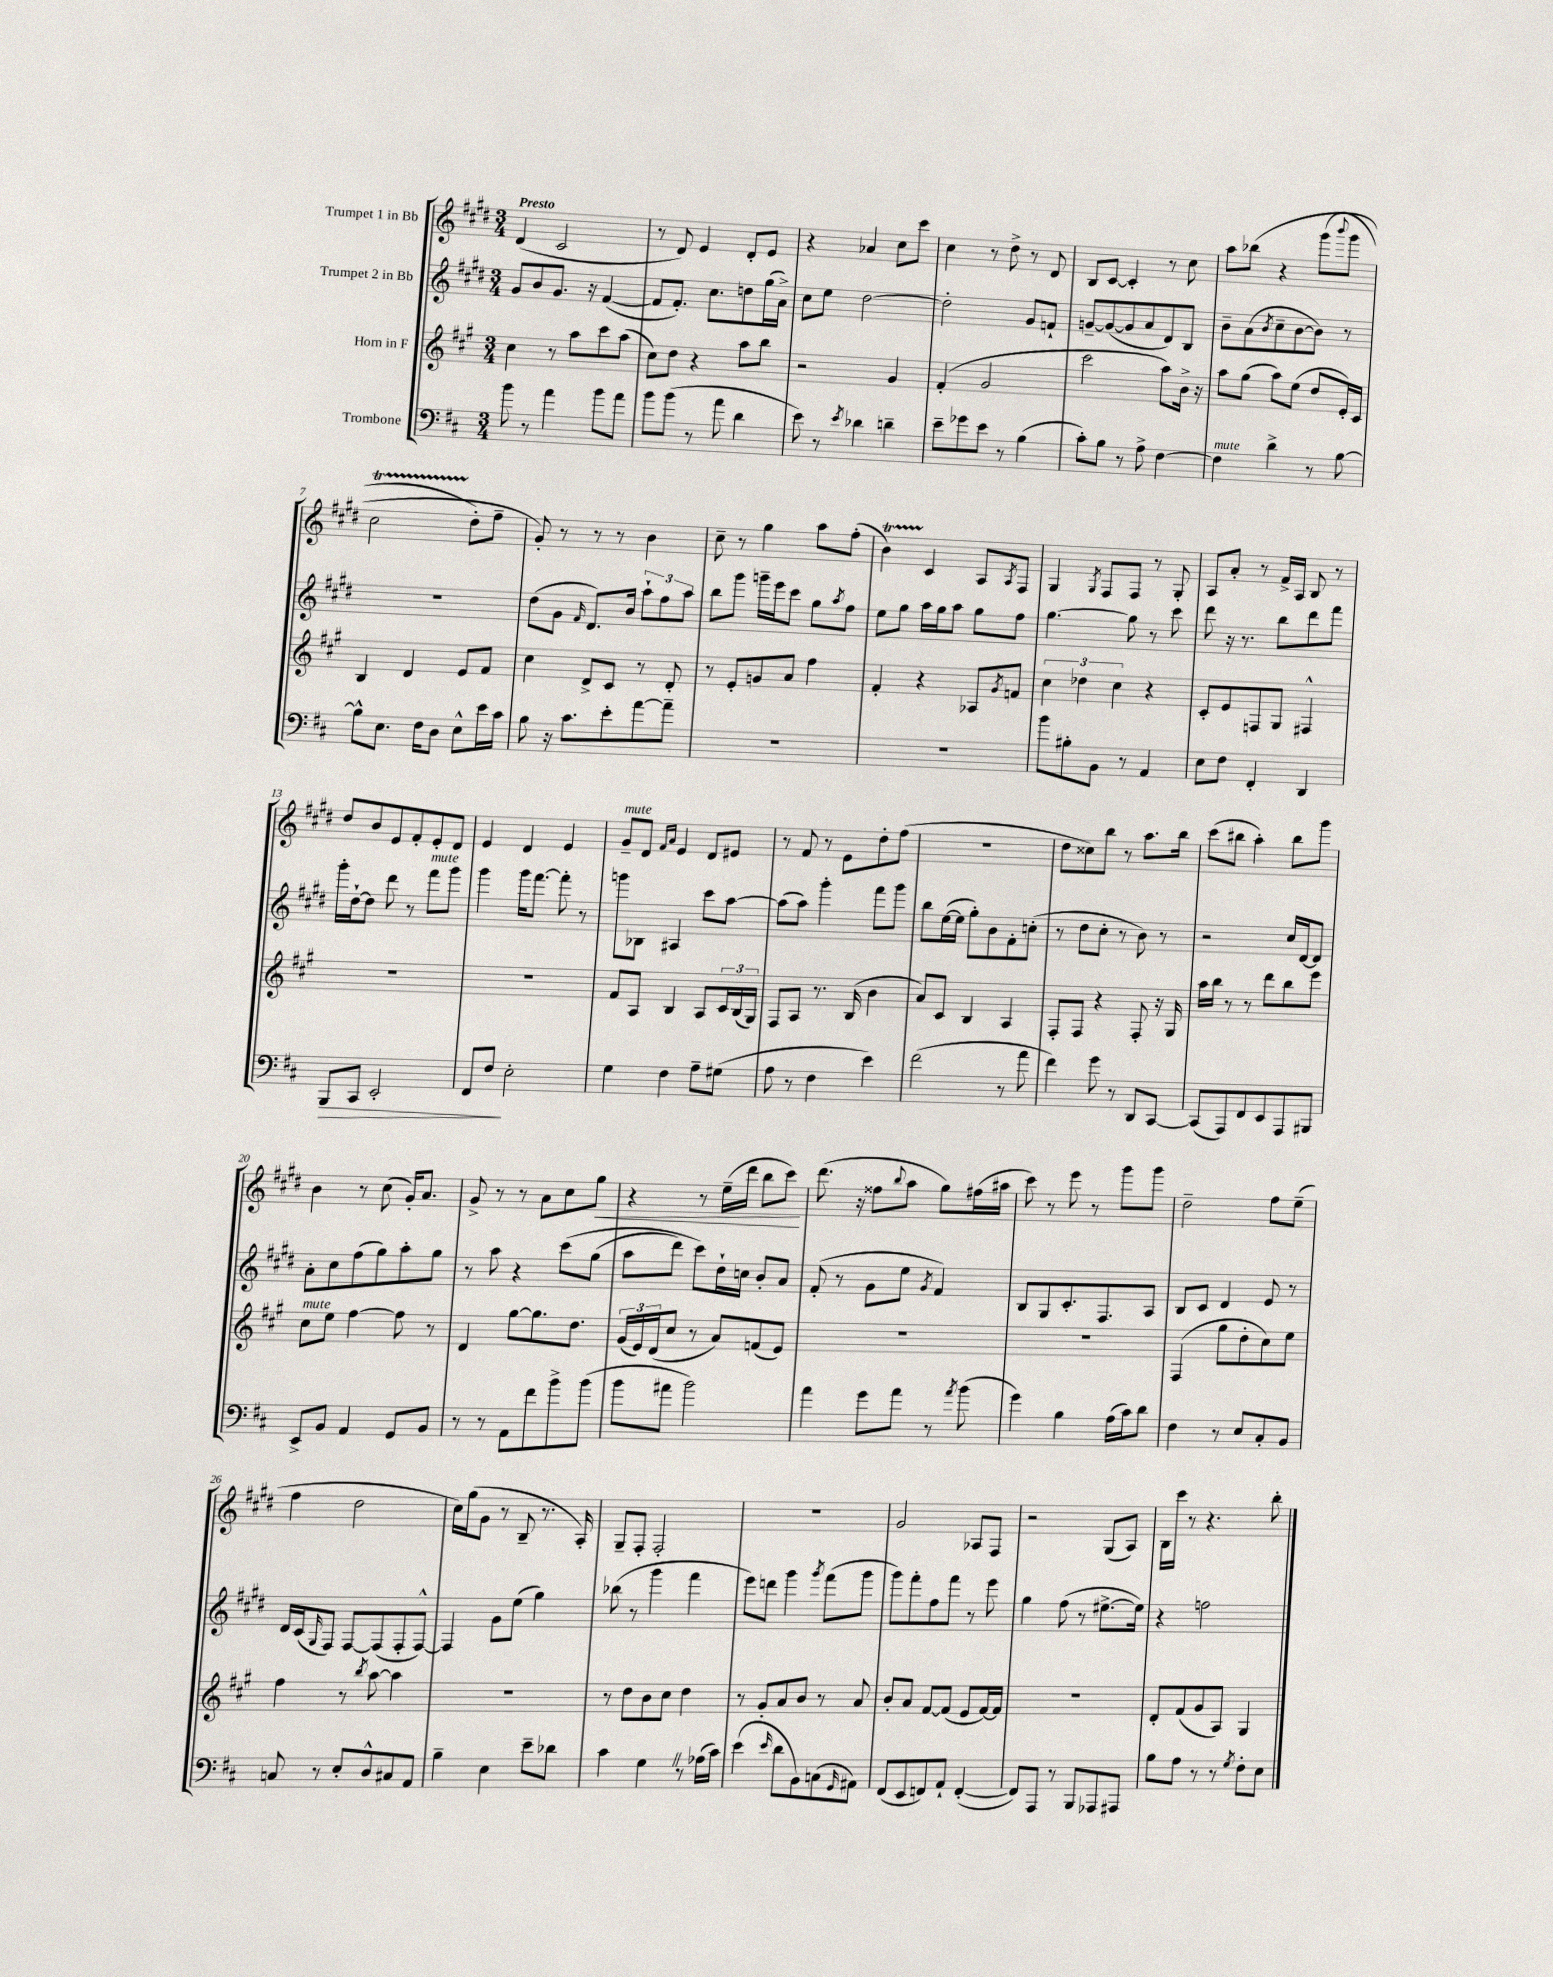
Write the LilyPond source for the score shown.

<<
\new StaffGroup <<
\new Staff = "s0" \with { instrumentName = "Trumpet 1 in Bb" } {
    \clef treble \key e \major \numericTimeSignature \time 3/4 \tempo "Presto"
    dis'4( cis'2 |
    r8 dis'8) e'4 dis'8-. e'8 |
    r4 aes'4 cis''8 cis'''8 |
    cis''4 r8 dis''8-> r8 dis'8 |
    b8 cis'8~ cis'4-. r8 cis''8 |
    a''8 bes''8\( r4 gis'''8( \appoggiatura { b'''8 } gis'''8 |
    cis''2\startTrillSpan dis''8-.\stopTrillSpan) fis''8-- |
    gis'8-.\) r8 r8 r8 b'4 |
    cis''8-- r8 gis''4 a''8 fis''8-.( |
    b'4\startTrillSpan) cis'4\stopTrillSpan a8 \acciaccatura { a8 } fis8 |
    gis4 \acciaccatura { gis8 } fis8 fis8 r8 gis8-. |
    a8 a'8-. r8 fis'16-> a16 b8 r8 |
    dis''8 b'8 e'8 fis'8-. e'8-. dis'8 |
    e'4 dis'4 e'4 |
    gis'8--^\markup { \italic "mute" } dis'8 \grace { fis'16 a'16 } e'4 dis'8 eis'8 |
    r8 fis'8 r8 e'8 dis''8-. fis''8( |
    R2. |
    dis''8 cisis''8) b''8 r8 a''8. b''16 |
    cis'''8( bis''8 a''4-.) bis''8 gis'''8 |
    b'4 r8 cis''8( gis'16-.) a'8. |
    gis'8-> r8 r8 a'8 cis''8 gis''8\< |
    r4 r8 e''16--( dis'''16 b''8 cis'''8\!) |
    dis'''8.( r16 fisis''8 \appoggiatura { b''8 } a''8 gis''8) fis''16( ais''16 |
    cis'''8) r8 e'''8 r8 gis'''8 gis'''8 |
    dis''2-- fis''8 e''8--( |
    fis''4 dis''2 |
    cis''16) gis''16( gis'8 r8 b8-- r8. a16-.) |
    gis8-- fis8-. fis2-. |
    R2. |
    gis'2 aes8 fis8 |
    r2 gis8( a8) |
    b16 cis'''16 r8 r4. b''8-. \bar "|." |
}
\new Staff = "s1" \with { instrumentName = "Trumpet 2 in Bb" } {
    \clef treble \key e \major \numericTimeSignature \time 3/4
    gis'8 b'8 gis'8. r16 fis'4~( |
    fis'8 fis'8.-.) cis''8. d''8 gis''16( a'16->) |
    cis''8 e''8 dis''2~ |
    dis''2-. gis'8 f'8-! |
    g'8~-- g'8~( g'8 a'8 dis'8) b8 |
    b'8-- a'8( \acciaccatura { b'8 } cis''8-- b'8~ b'8) r8 |
    R2. |
    dis''8( gis'8 \grace { fis'16 } dis'8.) b'16 \tuplet 3/2 { a''8-! fis''8 a''8 } |
    b''8 gis'''8 g'''16-- e'''16 cis'''8 gis''8 \acciaccatura { a''8 } fis''8 |
    e''8 gis''8 a''16 gis''16 a''8 gis''8 fis''8 |
    gis''4.~ gis''8 r8 cis'''8 |
    dis'''8 r16 r8. b''8 dis'''8 fis'''8 |
    gis'''16-. dis''16~-! dis''8 dis'''8 r8 fis'''8^\markup { \italic "mute" } gis'''8 |
    gis'''4 gis'''16 fis'''8.~ fis'''8-. r8 |
    g'''8 bes8 ais4 cis'''8 a''8~ |
    a''8( a''8) gis'''4-. fis'''8 gis'''8 |
    b''8 e''16~( e''16 gis''8-.) b'8 fis'8-. c''8-.( |
    r8 dis''8 cis''8-. r8 b'8) r8 |
    r2 cis''16 dis'16~ dis'8 |
    a'8-. cis''8 fis''8( gis''8) a''8-. gis''8 |
    r8 a''8 r4 cis'''8\( gis''8( |
    a''8 dis'''8) cis'''8\) dis''16-! c''16 b'8-. a'8 |
    fis'8-.( r8 gis'8 e''8 \acciaccatura { gis'8 } fis'4) |
    b8 gis8 cis'8.-. fis8. a8 |
    b8 cis'8 dis'4 e'8 r8 |
    dis'16 cis'16( \grace { gis16 } fis8) fis8~ fis8( fis8-. fis8~-^) |
    fis4 gis'8 e''8( gis''4) |
    bes''8( r8 gis'''4 fis'''4 |
    e'''8) d'''8 gis'''4 \acciaccatura { gis'''8 } fis'''8( gis'''8 |
    gis'''8) fis'''8-. fis''8 fis'''8 r8 e'''8 |
    gis''4 fis''8( r8 eis''8.~-> eis''16) |
    r4 f''2 \bar "|." |
}
\new Staff = "s2" \with { instrumentName = "Horn in F" } {
    \clef treble \key a \major \numericTimeSignature \time 3/4
    cis''4 r8 a''8 cis'''8 a''8( |
    cis''8) d''8 r4 a''8 b''8 |
    r2 gis'4 |
    fis'4-.( gis'2 |
    cis'''2 a''8) b'16-> r16 |
    a''8 gis''8( a''8) e''8( d''8 e'16-.) cis'16 |
    b4 d'4 e'8 fis'8 |
    cis''4 d'8-> cis'8 r8 d'8-. |
    r8 e'8-. g'8 a'8 fis''4 |
    fis'4-. r4 aes8 \acciaccatura { gis'8 } f'8 |
    \tuplet 3/2 { cis''4 des''4 cis''4 } r4 |
    cis'8-. e'8 f8 gis8 fis4-^ |
    R2. |
    R2. |
    fis'8 a8 b4 a8 \tuplet 3/2 { cis'16 b16( gis16) } |
    fis8 a8 r8. b16( b'4 |
    a'8) cis'8 b4 a4 |
    fis8-. fis8 r4 fis8-. r16 gis16 |
    a''16 b''16 r8 r8 d'''8 b''8 e'''8 |
    cis''8^\markup { \italic "mute" } e''8 fis''4~ fis''8 r8 |
    d'4 gis''8~ gis''8. d''8. |
    \tuplet 3/2 { gis'16( e'16) d'16( } cis''8 r8 a'8) f'8( e'8) |
    R2. |
    R2. |
    fis4( gis''8 d''8-. cis''8) e''8 |
    fis''4 r8 \acciaccatura { b''8 } a''8~ a''4 |
    R2. |
    r8 d''8 b'8 cis''8 d''4 |
    r8 gis'8-. a'8 b'8 r8 a'8 |
    b'8-. a'8 fis'8~ fis'8( e'8 fis'16~) fis'16 |
    R2. |
    d'8-. fis'8( gis'8 a8) gis4 \bar "|." |
}
\new Staff = "s3" \with { instrumentName = "Trombone" } {
    \clef bass \key d \major \numericTimeSignature \time 3/4
    b'8 r8 a'4 b'8 a'8 |
    b'8 b'8( r8 a'8 d'4 |
    e'8) r8 \acciaccatura { e'8 } des'4 d'4-- |
    e'8-- ges'8 e'8 r8 b4( |
    cis'8-.) b8 r8 a8-> fis4~ |
    fis4^\markup { \italic "mute" } d'4-> r8 b8~ |
    b8-^ e8. fis16 d8 e8-^ e'16 cis'16 |
    b8 r16 cis'8. e'8-. a'8~ a'8-- |
    R2. |
    R2. |
    b'8 bis8-. b,8 r8 a,4 |
    e8 fis8 fis,4-. d,4 |
    b,,8\> cis,8 e,2-. |
    fis,8 fis8\! e2-. |
    g4 fis4 a8-- gis8( |
    a8 r8 fis4 e'4) |
    fis'2( r8 a'8 |
    fis'4) g'8 r8 d,8 cis,8~ |
    cis,8( a,,8) fis,8 e,8 a,,8 bis,,8 |
    e,8-> b,8 a,4 g,8 b,8 |
    r8 r8 a,8 fis'8 b'8-> b'8( |
    b'8 ais'8 b'2) |
    a'4 g'8 a'8 r8 \acciaccatura { a'8 } b'8( |
    g'4) b4 a16( cis'16) d'8 |
    fis4 r8 e8 cis8-. b,8 |
    c8 r8 e8-. d8-^ cis8 a,8 |
    b4-- e4 e'8-- des'8 |
    cis'4 g4 \once \override BreathingSign.text = \markup { \musicglyph "scripts.caesura.straight" } \breathe r8 aes16( cis'16) |
    e'4( \grace { e'16 } d'8 b,8) c8( \grace { g,16 } ais,8) |
    fis,8( e,8 f,8) a,8-! f,4~-.( |
    f,8) a,,8 r8 b,,8 aes,,8 ais,,8 |
    b8 a8 r8 r8 \acciaccatura { g8 } fis8-. e8 \bar "|." |
}
>>
>>
